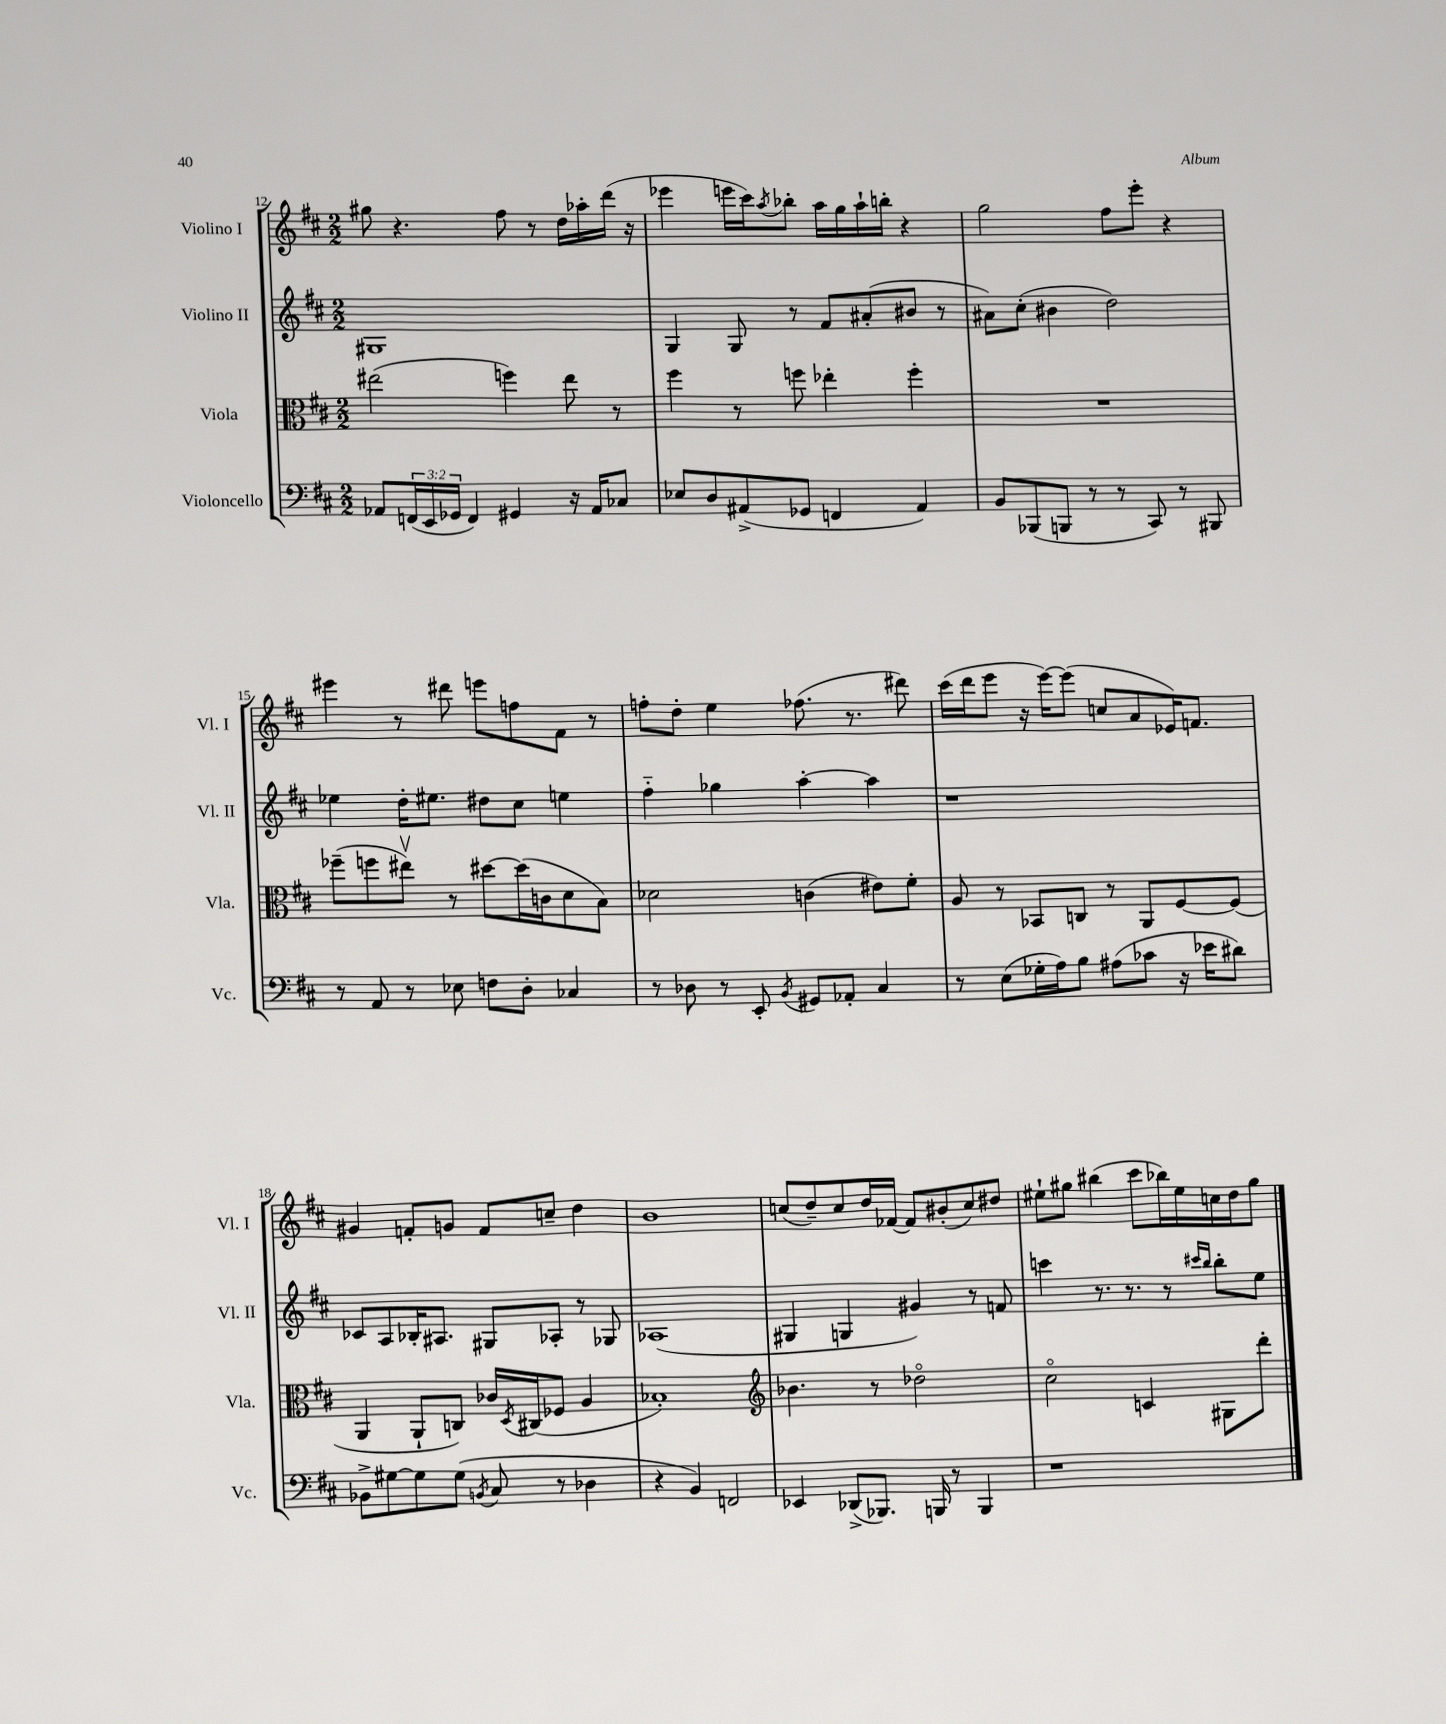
<<
\new StaffGroup <<
\new Staff = "s0" \with { instrumentName = "Violino I" shortInstrumentName = "Vl. I" } {
    \clef treble \key d \major \numericTimeSignature \time 2/2
    gis''8 r4. fis''8 r8 d''16 aes''16-. d'''16( r16 |
    ees'''4 e'''16 cis'''16) \acciaccatura { a''8 } bes''8-. a''16 g''16 a''16-! b''16-. r4 |
    g''2 fis''8 e'''8-. r4 |
    eis'''4 r8 dis'''8 e'''8 f''8 fis'8 r8 |
    f''8-. d''8-. e''4 fes''8.( r8. dis'''8) |
    cis'''16( d'''16 e'''8 r16 e'''16~) e'''8( c''8 a'8 ees'16) f'8. |
    gis'4 f'8-. g'8 f'8 c''8-- d''4 |
    b'1 |
    c''8( d''8--) c''8 d''16 fes'16~ fes'8 bis'8-.( c''8) dis''8 |
    eis''8-! gis''8 bis''4( cis'''8 bes''16) eis''16 c''16 d''16 gis''8 \bar "|." |
}
\new Staff = "s1" \with { instrumentName = "Violino II" shortInstrumentName = "Vl. II" } {
    \clef treble \key d \major \numericTimeSignature \time 2/2
    gis1 |
    g4 g8 r8 fis'8 ais'8-.( bis'8 r8 |
    ais'8) cis''8-.( bis'4 d''2) |
    ees''4 d''16-. eis''8. dis''8 cis''8 e''4 |
    fis''4-_ ges''4 a''4~-. a''4 |
    r1 |
    ces'8 a8 bes16-. ais8. gis8 aes8-. r8 ges8 |
    aes1( |
    gis4 g4 gis'4) r8 f'8 |
    c'''4 r8. r8. r8 \grace { cis'''16 b''16 } b''8-. e''8 \bar "|." |
}
\new Staff = "s2" \with { instrumentName = "Viola" shortInstrumentName = "Vla." } {
    \clef alto \key d \major \numericTimeSignature \time 2/2
    eis''2( f''4) eis''8 r8 |
    fis''4 r8 f''8 ees''4-. f''4-. |
    R1 |
    fes''8--( f''8 eis''8\upbow) r8 dis''8~ dis''16( c'16 d'8 b8) |
    des'2 c'4( eis'8) fis'8-. |
    a8 r8 bes,8 c8 r8 a,8 fis8~ fis8( |
    a,4 a,8-! c8) ces'16 \acciaccatura { d8 } cis16( fes8 a4 |
    bes1-.) |
    \clef treble bes'4. r8 des''2\flageolet |
    cis''2\flageolet c'4 gis8 d'''8-. \bar "|." |
}
\new Staff = "s3" \with { instrumentName = "Violoncello" shortInstrumentName = "Vc." } {
    \clef bass \key d \major \numericTimeSignature \time 2/2 \override Staff.TupletNumber.text = #tuplet-number::calc-fraction-text
    aes,8 \tuplet 3/2 { f,16( e,16 ges,16 } f,4) gis,4 r16 aes,16 ces8 |
    ees8 d8 ais,8->( ges,8 f,4 ais,4) |
    b,8 bes,,8( b,,8 r8 r8 cis,8) r8 bis,,8 |
    r8 a,8 r8 ees8 f8 d8-. ces4 |
    r8 des8 r8 e,8-. \acciaccatura { b,8 } gis,8 aes,8-. cis4 |
    r8 e8( ges16-. a16) b8 ais8( ces'8 r16 ees'16 dis'8) |
    bes,8-> gis8~ gis8 gis8( \acciaccatura { b,8 } cis8 r8 des4 |
    r4 b,4) f,2 |
    ees,4 des,8->( bes,,8.) b,,16 r8 b,,4 |
    r1 \bar "|." |
}
>>
>>
\layout { \context { \Score currentBarNumber = #12 } }
